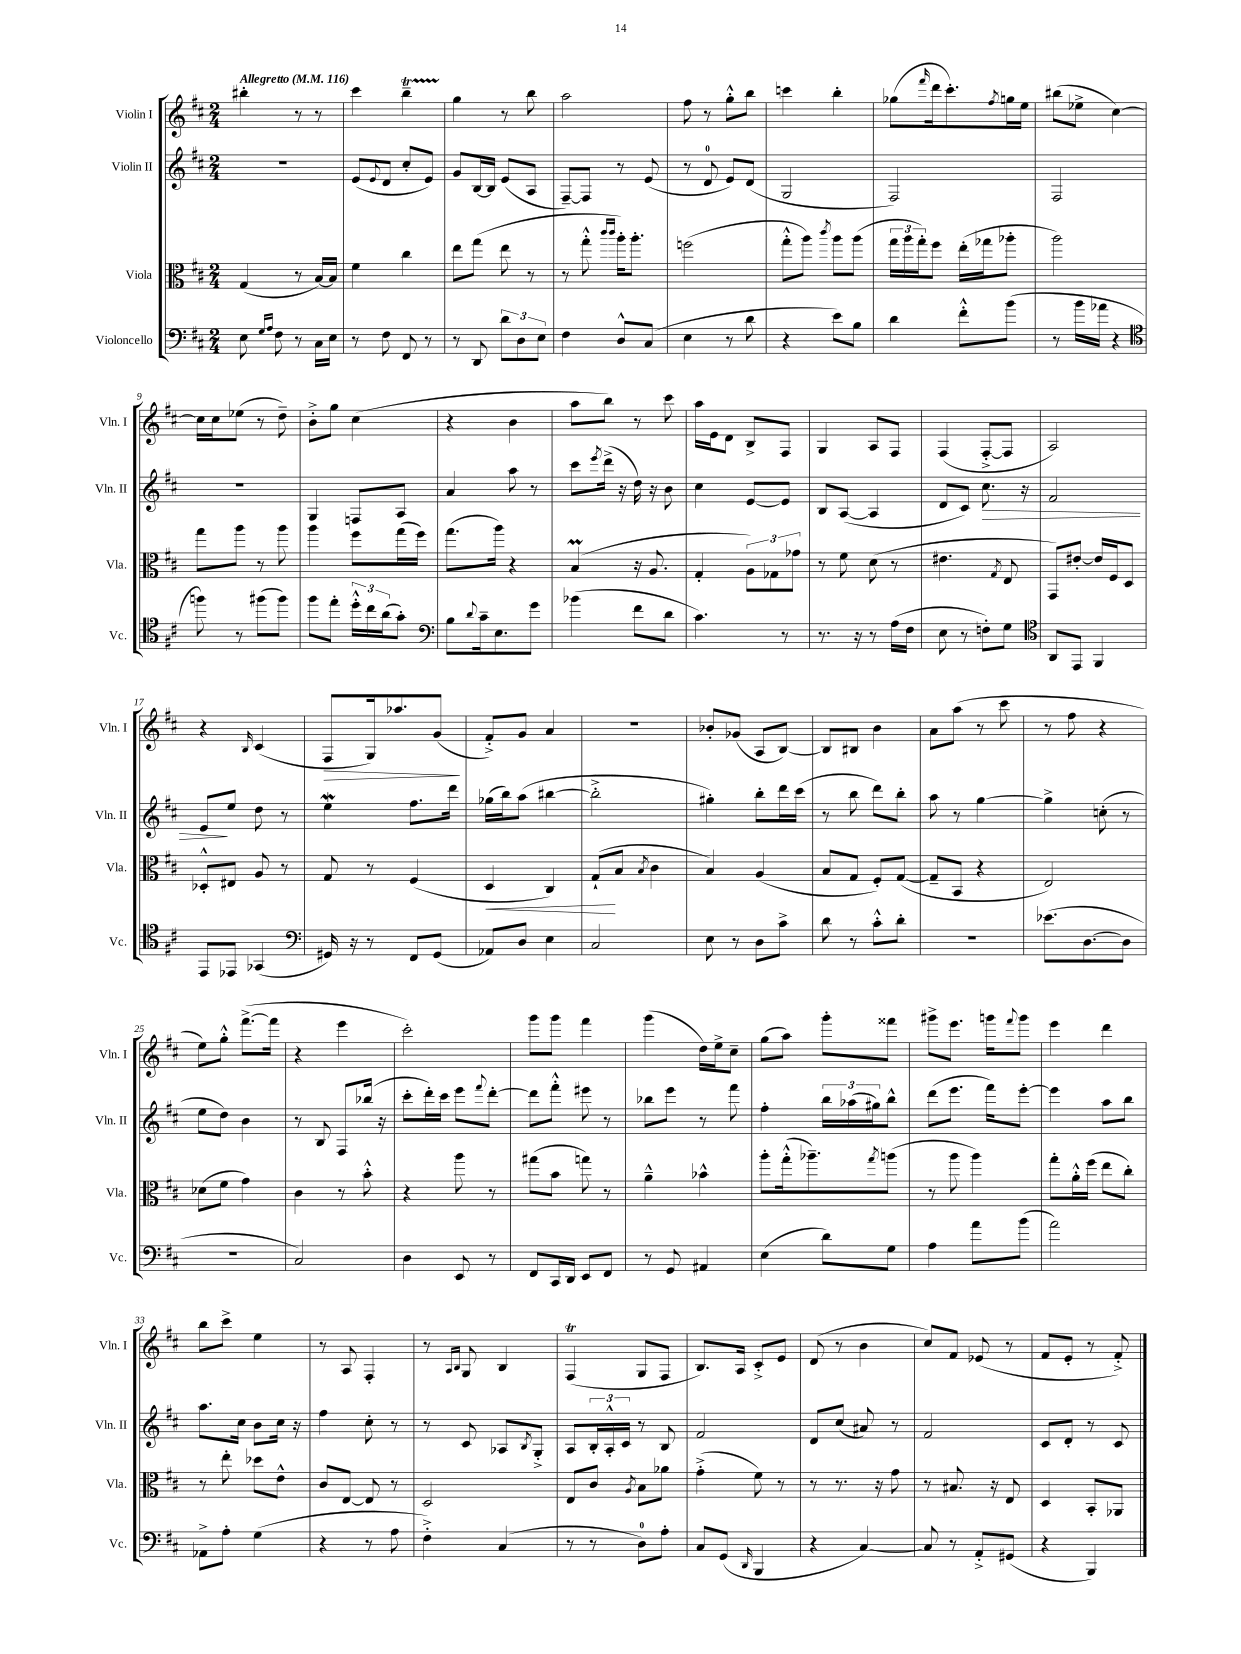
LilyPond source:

<<
\new StaffGroup <<
\new Staff = "s0" \with { instrumentName = "Violin I" shortInstrumentName = "Vln. I" } {
    \clef treble \key d \major \numericTimeSignature \time 2/4 \tempo "Allegretto" 4 = 116
    bis''4-. r8 r8 |
    cis'''4 b''4--\startTrillSpan |
    g''4\stopTrillSpan r8 b''8 |
    a''2 |
    fis''8 r8 g''8-.-^ b''8 |
    c'''4 b''4-. |
    ges''8( \grace { fis'''16 } d'''16 cis'''8.-.) \acciaccatura { fis''8 } g''16 e''16 |
    bis''8( ees''8-> cis''4~) |
    cis''16 cis''16 ees''8( r8 d''8--) |
    b'8-.-> g''8 cis''4( |
    r4 b'4 |
    a''8 b''8) r8 cis'''8 |
    a''16 e'16 d'8 b8-> fis8 |
    g4 a8 fis8 |
    fis4( fis8~-.-> fis8 |
    a2) |
    r4 \grace { b16 } cis'4( |
    fis8\> g16) aes''8. g'8\!( |
    fis'8-.->) g'8 a'4 |
    r2 |
    bes'8-. ges'8( a8 b8~) |
    b8 bis8 b'4 |
    a'8 a''8( r8 cis'''8 |
    r8 fis''8 r4 |
    e''8) g''8-.-^ fis'''8.~->( fis'''16 |
    r4 e'''4 |
    cis'''2-.) |
    g'''8 g'''8 fis'''4 |
    g'''4( d''16) e''16-> cis''8-- |
    g''8( a''8) g'''8-. fisis'''8 |
    gis'''8-> e'''8. g'''16 \appoggiatura { fis'''8 } g'''8 |
    e'''4 d'''4 |
    b''8 cis'''8-> e''4 |
    r8 a8 fis4-. |
    r8 \grace { a16 b16 } g8 b4 |
    fis4\trill( g8 fis8 |
    b8.) a16 cis'8-.-> e'8 |
    d'8( r8 b'4 |
    cis''8) fis'8 ees'8( r8 |
    fis'8 e'8-. r8 fis'8-.->) \bar "|." |
}
\new Staff = "s1" \with { instrumentName = "Violin II" shortInstrumentName = "Vln. II" } {
    \clef treble \key d \major \numericTimeSignature \time 2/4
    R2 |
    e'8( \appoggiatura { e'8 } d'8 cis''8-. e'8) |
    g'8 b16~ b16 e'8( a8 |
    fis8~--) fis8 r8 e'8( |
    r8 d'8-0 e'8) d'8( |
    g2 |
    fis2) |
    fis2 |
    R2 |
    g4 f8 a8 |
    a'4 a''8 r8 |
    cis'''8 \acciaccatura { e'''8 } d'''16->( r16 d''16) r16 b'8 |
    cis''4 e'8~ e'8 |
    b8 a8~( a4 |
    d'8 cis'8) cis''8.\> r16 |
    fis'2 |
    e'8\! e''8 d''8 r8 |
    e''4\mordent fis''8. d'''16 |
    ges''16( b''16) a''8( bis''4~ |
    bis''2-.-> |
    gis''4-.) b''8-. d'''16 cis'''16( |
    r8 b''8 d'''8) b''8-. |
    a''8 r8 g''4~ |
    g''4-> c''8-.( r8 |
    e''8 d''8) b'4 |
    r8 b8 fis8 bes''16( r16 |
    cis'''8-. d'''16-.) cis'''16 e'''8 \appoggiatura { fis'''8 } d'''8~-. |
    d'''8 fis'''8-.-^ eis'''8 r8 |
    bes''8 e'''8 r8 fis'''8 |
    fis''4-. \tuplet 3/2 { b''16 aes''16( gis''16) } b''8-^ |
    d'''8( e'''8. fis'''16) e'''8~-. |
    e'''4 a''8 b''8 |
    a''8. cis''16 b'8 cis''16 r16 |
    fis''4 cis''8-. r8 |
    r8 cis'8 aes8 \acciaccatura { b8 } g8-.-> |
    a8 \tuplet 3/2 { b16-. a16-.-^ cis'16 } r8 b8 |
    fis'2 |
    d'8 cis''8( ais'8) r8 |
    fis'2 |
    cis'8 d'8-. r8 cis'8 \bar "|." |
}
\new Staff = "s2" \with { instrumentName = "Viola" shortInstrumentName = "Vla." } {
    \clef alto \key d \major \numericTimeSignature \time 2/4
    g4( r8 b16~) b16 |
    fis'4 cis''4 |
    e''8 g''8( e''8 r8 |
    r8 g''8-.-^ \grace { cis'''16 cis'''16 } a''16-.) a''8.-. |
    f''2( |
    g''8-.-^ a''8) \acciaccatura { cis'''8 } a''8 a''8( |
    \tuplet 3/2 { g''16 a''16 g''16-.) } fis''8 e''16-.( ges''16 aes''8-. |
    a''2) |
    g''8 a''8 r8 a''8 |
    a''4 fis''8 g''16( fis''16) |
    g''8.( a''16) r4 |
    b4\prall( r16 a8. |
    g4-. \tuplet 3/2 { a8) ges8 ges'8 } |
    r8 fis'8 d'8( r8 |
    eis'4. \acciaccatura { g8 } e8 |
    g,8) eis'8~-. eis'16 fis16 d8 |
    des8-.-^ eis8 a8 r8 |
    g8 r8 fis4( |
    d4\< cis4) |
    g8-!\!( b8 \acciaccatura { b8 } cis'4 |
    b4) a4( |
    b8 g8 fis8-.) g8~( |
    g8-- b,8 r4 |
    e2) |
    des'8( fis'8 g'4) |
    cis'4 r8 b'8-.-^ |
    r4 a''8 r8 |
    gis''8( b'8 g''8) r8 |
    a'4---^ bes'4-^ |
    a''8-. g''16-.-^( aes''8.--) \acciaccatura { g''8 } a''8( |
    r8 a''8 a''4) |
    g''8-. a'16-.-^ fis''16( e''8 cis''8-.) |
    r8 e''8-. des''8 e'8-^ |
    cis'8 e8~ e8 r8 |
    d2 |
    e8 cis'8 \acciaccatura { a8 } b8 aes'8 |
    g'4-.->( fis'8) r8 |
    r8 r8. r16 g'8 |
    r8 bis8. r16 e8 |
    d4 b,8-. aes,8 \bar "|." |
}
\new Staff = "s3" \with { instrumentName = "Violoncello" shortInstrumentName = "Vc." } {
    \clef bass \key d \major \numericTimeSignature \time 2/4
    e8 \grace { g16 a16 } fis8 r8 cis16 e16 |
    r8 fis8 fis,8 r8 |
    r8 d,8 \tuplet 3/2 { d'8 d8 e8 } |
    fis4 d8-^ cis8( |
    e4 r8 d'8 |
    r4 e'8) b8 |
    d'4 fis'8-.-^ b'8( |
    r8 b'16 aes'16 r4 |
    \clef tenor f''8) r8 fis''8( fis''8) |
    fis''8 e''8-. \tuplet 3/2 { d''16-.-^ cis''16 a'16( } g'8-.) |
    \clef bass b8 \appoggiatura { d'8 } cis'16-- e8. g'8 |
    bes'4( fis'8 d'8 |
    cis'4.) r8 |
    r8. r16 r8 a16( fis16 |
    e8 r8 f8-.) g8 |
    \clef tenor a,8 e,8 fis,4 |
    e,8 ees,8 ges,4( |
    \clef bass gis,16) r16 r8 fis,8 gis,8( |
    aes,8) d8 e4 |
    cis2 |
    e8 r8 d8 cis'8-> |
    d'8 r8 cis'8-.-^ d'8-. |
    r2 |
    ees'8.( d8.~ d8 |
    R2 |
    cis2) |
    d4 e,8 r8 |
    fis,8 cis,16 d,16 e,8 fis,8 |
    r8 g,8 ais,4 |
    e4( d'8) g8 |
    a4 a'8 b'8( |
    a'2) |
    aes,8-> a8-. g4( |
    r4 r8 a8 |
    fis4-.->) cis4( |
    r8 r8 d8-0) a8-. |
    cis8 g,8( \grace { d,16 } b,,4 |
    r4 cis4~) |
    cis8 r8 a,8-.-> gis,8( |
    r4 b,,4) \bar "|." |
}
>>
>>
